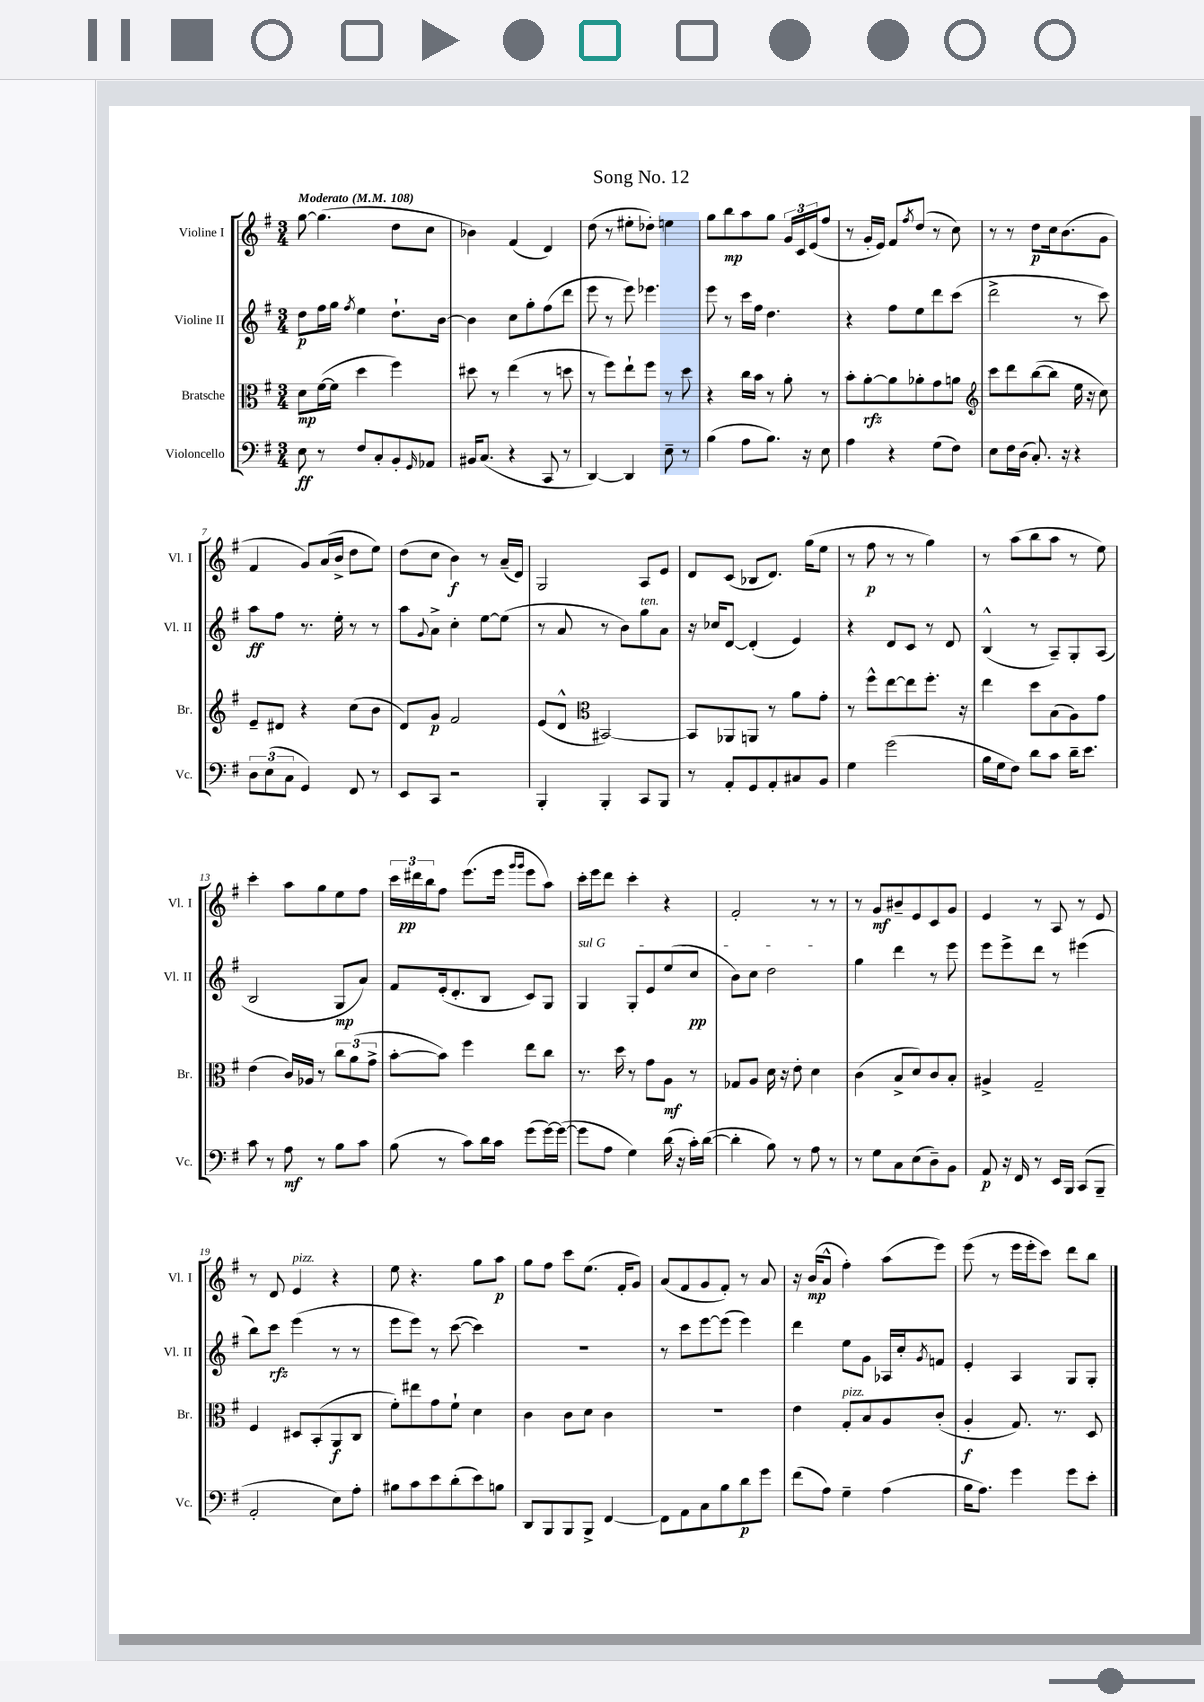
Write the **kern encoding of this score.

**kern	**kern	**kern	**kern
*staff4	*staff3	*staff2	*staff1
*clefF4	*clefC3	*clefG2	*clefG2
*k[f#]	*k[f#]	*k[f#]	*k[f#]
*M3/4	*M3/4	*M3/4	*M3/4
*MM108	*MM108	*MM108	*MM108
8E	8d	8dd	[8gg
8r	([16f#	16ff#	(4.gg]
.	16f#]	16gg	.
.	.	8qff#	.
8F#	4dd	4ee	.
8C'	.	.	.
8BB'	4ff#)	8.dd`	8dd
16qqGG	.	.	.
8AA-	.	.	8cc
.	.	[16b	.
=	=	=	=
16BB#	8dd#	4b]	4b-)
(8.C	.	.	.
.	8r	.	.
4r	(4ee	8cc	(4f#
.	.	8gg'	.
8CC	8r	(8ff#	4d)
8r	8dd	8ddd	.
=	=	=	=
[4DD)	8r	8eee	(8dd
.	8ff#)	8r	8r
4DD]	8ee`	8eee)	8ee#'
.	8ff#	4.eee-	8dd-')
8E~	8r	.	4ee
8r	8dd	.	.
=	=	=	=
(4B	4r	8eee	8gg
.	.	8r	8bb
8A	16cc	16ccc	8aa
.	16b	16ff#	.
8.B)	8r	4.dd	8gg
.	8a'	.	24g
.	.	.	24c
16r	.	.	.
.	.	.	(24e
8E	8r	.	8ff#
=	=	=	=
4A	8b'	4r	8r
.	[8a'	.	16g'
.	.	.	16e)
4r	8a]	8ff#	8f#
.	.	.	8qff#
.	8a-'	8ee	(8dd
(8G	8g	8ddd	8r
8F#)	8a	(8ccc	8cc)
=	=	=	=
*	*clefG2	*	*
8E	8ccc	2ddd^	8r
16F#	8ddd	.	8r
(16D	.	.	.
8.C')	([8bb	.	8dd
.	8bb]	.	16cc
16r	.	.	(8.b
4r	16ee	8r	.
.	16r	.	.
.	8cc)	8ccc)	8g
=	=	=	=
12D	8e~	8aa	4f#
(12E	.	.	.
.	8d#	8ff#	.
12C	.	.	.
4GG)	4r	8.r	8g)
.	.	.	(16a
.	.	16ee'	16b^
8FF#	(8cc	8r	8dd
8r	8b	8r	8ee)
=	=	=	=
8EE	8d)	8aa	(8dd
.	.	8qqg	.
8CC	8g	8a^	8cc
2r	2f#	4cc'	4b)
.	.	[8ee	8r
.	.	(8ee]	(16a~
.	.	.	16d)
=	=	=	=
4BBB'	(8e	8r	2G
.	8d^^	8a	.
*	*clefC3	*	*
4BBB'	[2BB#)	8r	.
.	.	8b)	.
8CC	.	8gg	8A
8BBB	.	8a	8e
=	=	=	=
8r	8BB#]	16r	8d
.	.	16cc-	.
8AA'	8AA-	[8d	(8c
8GG	8AA	(4d']	8B-
8AA'	8r	.	8.d)
8C#	8a	4e)	.
.	.	.	(16gg
8BB	8g'	.	8ee
=	=	=	=
4G	8r	4r	8r
.	8ff#^^	.	8ff#
(2g	[8ee	8d	8r
.	8ee]	8c	8r
.	8.ff#'	8r	4gg)
.	.	8d	.
.	16r	.	.
=	=	=	=
16B	4ee	(4B^^	8r
16G	.	.	.
8F#)	.	.	(8aa
8d	8dd	8r	8bb
8c	(8B	8A~)	8aa
16d~	8A)	8G'	8r
8.e	.	.	.
.	8g	(8A	8ee)
=	=	=	=
8c	(4e	2B	4ccc'
8r	.	.	.
8A	16c)	.	8aa
.	16A-	.	.
8r	8r	.	8gg
8B	12cc	8G	8ee
.	(12a	.	.
8c	.	8a)	8ff#
.	12g^	.	.
=	=	=	=
(8B	[8b'	8f#	24ccc
.	.	.	24ddd#
.	.	.	24bb
8r	8b])	(16e'	8ff#
.	.	8.d'	.
8c)	4ff#	.	(8.eee
16d	.	8B	.
16c	.	.	16eee
.	.	.	16qqggg
.	.	.	16qqggg
(8g	8ee	8c)	8eee
[16g)	8cc	8G	8aa)
(16g_	.	.	.
=	=	=	=
8g]	8.r	4G	16ccc'
.	.	.	16eee
8A	.	.	8ddd
.	16dd	.	.
4G)	8r	8G'	4ccc'
.	8g	8e	.
(16d	8A	(8ee	4r
16r	.	.	.
16c')	8r	8cc	.
([16d	.	.	.
=	=	=	=
4d']	8G-	8b)	2f#'
.	8A	8cc	.
8B)	16d	2dd	.
.	16r	.	.
8r	8e'	.	.
8A	4d	.	8r
8r	.	.	8r
=	=	=	=
8r	(4c	4gg	8r
8G	.	.	8g
8C	8B^	4ddd	8b#~
(8E	8d)	.	8e
8D~)	8c	8r	8c
8BB	8B'	8eee	8g
=	=	=	=
8AA	4A#^	8eee	4e
16r	.	8eee^	.
16FF#	.	.	.
8r	2G~	8ddd	8r
16EE	.	8r	8A
16BBB	.	.	.
(8CC	.	(4eee#	8r
8BBB~	.	.	8e
=	=	=	=
2AA'	4F#	8bb)	8r
.	.	8ccc	8d
.	8D#	(4eee	4e
.	(8BB'	.	.
8E)	8AA	8r	4r
8A'	8C	8r	.
=	=	=	=
8B#	8f#')	8eee	8ee
8c	8ee#	8eee)	4.r
8e	8g	8r	.
(8d'	8f#`	([8ccc	.
8e)	4d	4ccc])	8gg
8B	.	.	8aa
=	=	=	=
8DD	4c	2.r	8gg
8BBB	.	.	8ff#
8BBB	8c	.	8ccc
8BBB^	8d	.	(8.ee
[4FF#	4c	.	.
.	.	.	16f#'
.	.	.	8g)
=	=	=	=
8FF#]	2.r	8r	(8a
8AA	.	8ccc	8f#
8C	.	[8eee	8g
8B	.	(8eee]	8f#')
8d	.	4eee)	8r
8g	.	.	8a
=	=	=	=
(8f#	4e	4ddd	16r
.	.	.	(16b
8A)	.	.	8a^^
4G~	8G'	8ee	4ff#')
.	8B	8g	.
(4A	8A	16A-	(8aa
.	.	16cc'	.
.	.	8qg	.
.	(8c'	8f	8eee)
=	=	=	=
16B	4A'	4e'	(8eee
8.A)	.	.	.
.	.	.	8r
4g	8.G)	4A	16eee
.	.	.	16eee'
.	.	.	8ccc)
.	8.r	.	.
8g	.	8G	8ddd
8e'	8D	8G'	8bb
==	==	==	==
*-	*-	*-	*-
